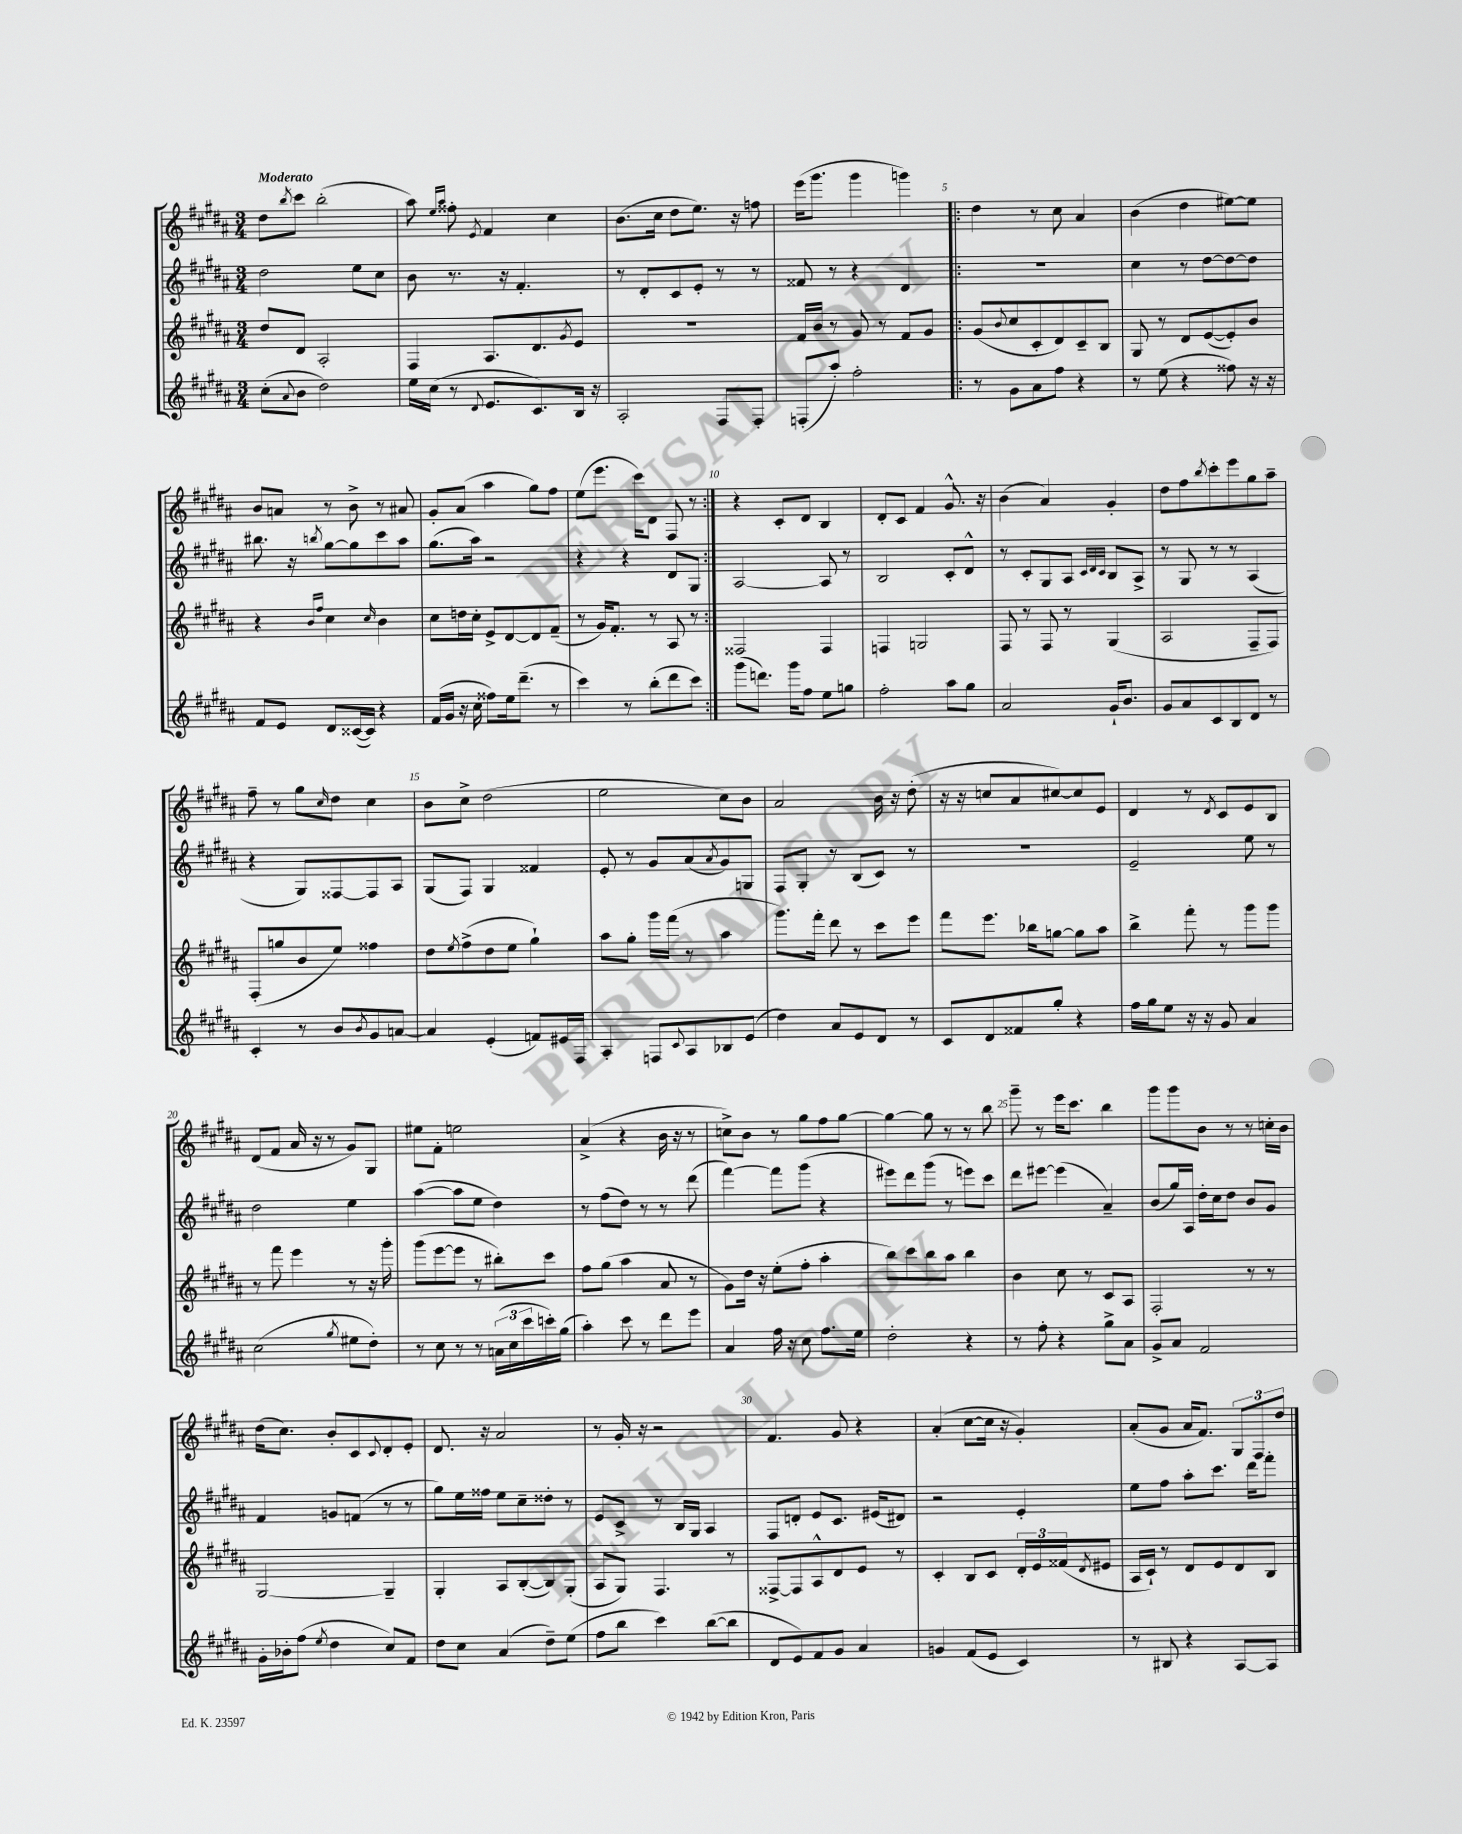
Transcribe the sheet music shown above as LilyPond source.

<<
\new StaffGroup <<
\new Staff = "s0" {
    \clef treble \key b \major \numericTimeSignature \time 3/4 \tempo "Moderato"
    dis''8 \acciaccatura { b''8 } cis'''8 b''2-.( |
    ais''8) \grace { e''16 ais''16 } fisis''8-. \acciaccatura { e'8 } fis'4 cis''4 |
    b'8.( cis''16 dis''8 e''8.) r16 f''8 |
    e'''16( gis'''8. gis'''4 g'''4) |
    \repeat volta 2 { dis''4 r8 cis''8 ais'4 |
    b'4( dis''4 eis''8~) eis''8 |
    b'8 a'8 r8 b'8-> r8 ais'8 |
    gis'8-. ais'8( ais''4 gis''8) fis''8 |
    e''8( e'''8. cis'''16) dis'8 fis8 r8 | }
    r4 cis'8-. dis'8 b4 |
    dis'8-. cis'8 fis'4 gis'8.-^ r16 |
    b'4( ais'4) gis'4-. |
    dis''8 fis''8 \acciaccatura { b''8 } cis'''8-. e'''8 gis''8 ais''8-- |
    fis''8-- r8 gis''8 \grace { cis''16 } dis''8 cis''4 |
    b'8 cis''8-> dis''2( |
    e''2 cis''8) b'8 |
    ais'2 b'16 r16 dis''8-.( |
    r16 r16 c''8 ais'8 cis''8~) cis''8 e'8 |
    dis'4 r8 \acciaccatura { dis'8 } cis'8 e'8 b8 |
    dis'8( fis'8 ais'16 r16 r8 gis'8) gis8 |
    eis''8 fis'8-. e''2 |
    ais'4->( r4 b'16 r16 r8 |
    c''8->) b'8 r8 gis''8 fis''8 gis''8~ |
    gis''4~ gis''8 r8 r8 b''8 |
    gis'''8-- r8 e'''16 cis'''8. b''4 |
    gis'''8 gis'''8 b'8 r8 r8 c''16-. b'16 |
    dis''16( cis''8.) b'8-. cis'8 \appoggiatura { cis'8 } dis'8-. e'8-. |
    dis'8. r16 ais'2 |
    r8 gis'16-. r16 r2 |
    fis'4. gis'8 r4 |
    ais'4-.( cis''8~ cis''16 r16 gis'4-.) |
    ais'8-.( gis'8 ais'16 fis'8.) \tuplet 3/2 { gis8 fis8 dis''8 } \bar "|." |
}
\new Staff = "s1" {
    \clef treble \key b \major \numericTimeSignature \time 3/4
    dis''2 e''8 cis''8 |
    b'8 r8. r16 fis'4.-. |
    r8 dis'8-. cis'8 e'8-. r8 r8 |
    fisis'8 r8 r4 dis'4 |
    \repeat volta 2 { R2. |
    cis''4 r8 dis''8~ dis''8~ dis''8 |
    bis''8. r16 \acciaccatura { b''8 } gis''8~ gis''8 cis'''8 ais''8 |
    gis''8.( ais''16) r2 |
    r4 r4 dis'8 gis8 | }
    ais2~ ais8 r8 |
    b2 cis'8-. dis'8-^ |
    r8 cis'8-. gis8 ais8 \grace { cis'32 dis'32 cis'32 } b8 ais8-> |
    r8 gis8 r8 r8 ais4( |
    r4 gis8) fisis8~ fisis8 ais8 |
    gis8( fis8) gis4 fisis'4 |
    e'8-. r8 gis'8 ais'8( \acciaccatura { ais'8 } gis'8) g8 |
    fis8 gis8-. r8 b8( cis'8) r8 |
    R2. |
    e'2-- e''8 r8 |
    dis''2 e''4 |
    ais''4~( ais''8 e''8 dis''4) |
    r8 fis''8( dis''8) r8 r8 dis'''8( |
    fis'''4~) fis'''8 gis'''8( r4 |
    eis'''8) dis'''8 gis'''8( r8 e'''8) cis'''8 |
    dis'''8 eis'''8~ eis'''4( ais'4--) |
    b'8( gis''16) ais16 dis''16-. cis''16 dis''8 b'8 gis'8 |
    fis'4 g'8 f'8( r8 r8 |
    gis''8) e''16 fisis''16 e''8 cis''8-- disis''8-. r8 |
    e'8 cis'8-> r8 b16 gis16 ais4 |
    fis8 d'8-. e'8 cis'8. eis'16( dis'8) |
    r2 e'4-. |
    e''8 fis''8 ais''8-. cis'''8. dis'''16 fis'''8-. \bar "|." |
}
\new Staff = "s2" {
    \clef treble \key b \major \numericTimeSignature \time 3/4
    dis''8 dis'8 ais2-. |
    fis4 ais8. dis'8. \acciaccatura { gis'8 } e'8 |
    R2. |
    fis'16 b'16 r8 gis'8 r8 fis'8 gis'8 |
    \repeat volta 2 { gis'8( \appoggiatura { b'8 } cis''8 cis'8-. dis'8) cis'8-- b8 |
    gis8 r8 dis'8 e'8~( e'8-.) b'8 |
    r4 \grace { b'16 fis''16 } cis''4 \grace { cis''16 } b'4 |
    cis''8 d''16 cis''16-. e'8-> dis'8~ dis'8 fis'8--( |
    r8 gis'16) fis'8.-. r8 ais8 r8 | }
    fisis2 fisis4 |
    f4 g2 |
    fis8 r8 fis8 r8 gis4( |
    ais2 fis8-- fis8) |
    fis8-.( g''8 b'8 e''8) fisis''4 |
    dis''8 \acciaccatura { e''8 } fis''8->( dis''8 e''8 gis''4-!) |
    ais''8 gis''8-. gis'''16 fis'''16( r8 ais''4 |
    gis'''8.) fis'''16-. dis'''8 r8 cis'''8 e'''8 |
    fis'''8 e'''8. bes''16 g''8~ g''8 ais''8 |
    b''4-> fis'''8-. r8 gis'''8 gis'''8 |
    r8 fis'''8 e'''4 r8 r16 gis'''16-. |
    gis'''8( e'''8~ e'''8 r8 bis''8-.) cis'''8 |
    fis''8 gis''8( ais''4 ais'8 r8 |
    gis'8) dis''16 r16 e''8-.( fis''8-. ais''4-. |
    b''8) cis'''8 b''8 ais''8 b''4 |
    b'4 cis''8 r8 cis'8 ais8 |
    fis2-. r8 r8 |
    gis2~ gis4-- |
    gis4-. ais8 b8~-.( b8) gis8-.( |
    ais8 gis8) fis4. r8 |
    fisis8~-> fisis8 ais8-^ dis'8 e'8 r8 |
    cis'4-. b8 cis'8 \tuplet 3/2 { dis'16-. e'16 fisis'16( } \acciaccatura { dis'8 } eis'8 |
    ais16 cis'16-!) r8 dis'8 e'8 dis'8 b8 \bar "|." |
}
\new Staff = "s3" {
    \clef treble \key b \major \numericTimeSignature \time 3/4
    cis''8-.( \appoggiatura { ais'8 } b'8 dis''2) |
    e''16 cis''16( r8 \appoggiatura { dis'8 } e'8. cis'8.) b16 r16 |
    ais2-. fis8 fis8-. |
    f8-.( ais''8-.) fis''2-. |
    \repeat volta 2 { r8 gis'8 ais'8 fis''8 r4 |
    r8 e''8( r4 fisis''8) r16 r16 |
    fis'8 e'8 dis'8 cisis'16~( cisis'16) r4 |
    fis'16( gis'16 r16 cis''16 fisis''8) e''16 dis'''8.--( r8 |
    cis'''4) r8 b''8-.( dis'''8 cis'''8) | }
    gis'''8( d'''8.) gis'''16 fis''8 e''8 g''8 |
    fis''2-. ais''8 gis''8 |
    ais'2 gis'16-! b'8. |
    gis'8 ais'8 cis'8 b8 dis'8 r8 |
    cis'4-. r8 b'8 \acciaccatura { b'8 } gis'8 a'8~ |
    a'4 e'4-.( f'8) eis'16 fis16 |
    ais4-. f8 \appoggiatura { cis'8 } ais8 bes8 e'8( |
    dis''4) ais'8 e'8 dis'8 r8 |
    cis'8 dis'8 fisis'8 gis''8-. r4 |
    fis''16 gis''16 e''8 r16 r16 gis'8 ais'4 |
    cis''2( \acciaccatura { gis''8 } eis''8 dis''8-.) |
    r8 cis''8 r8 r8 \tuplet 3/2 { a'16( cis''16 cis'''16 } c'''16-.) gis''16( |
    ais''4-.) cis'''8 r8 dis'''8 e'''8 |
    ais'4 fis''16 r16 cis''8 fis''8. e''16 |
    dis''2-. r4 |
    r8 fis''8-. r4 gis''8-> ais'8 |
    gis'8-> ais'8 fis'2 |
    gis'16-. bes'16-. fis''8( \acciaccatura { e''8 } dis''4 cis''8) fis'8 |
    dis''8 cis''8 ais'4( dis''8--) e''8( |
    fis''8 b''8 cis'''4) b''8~( b''8 |
    dis'8 e'8) fis'8 gis'8 ais'4 |
    g'4 fis'8( e'8 cis'4) |
    r8 bis8 r4 ais8~ ais8 \bar "|." |
}
>>
>>
\layout { \context { \Score \override BarNumber.break-visibility = ##(#f #t #t) barNumberVisibility = #(every-nth-bar-number-visible 5) } }
